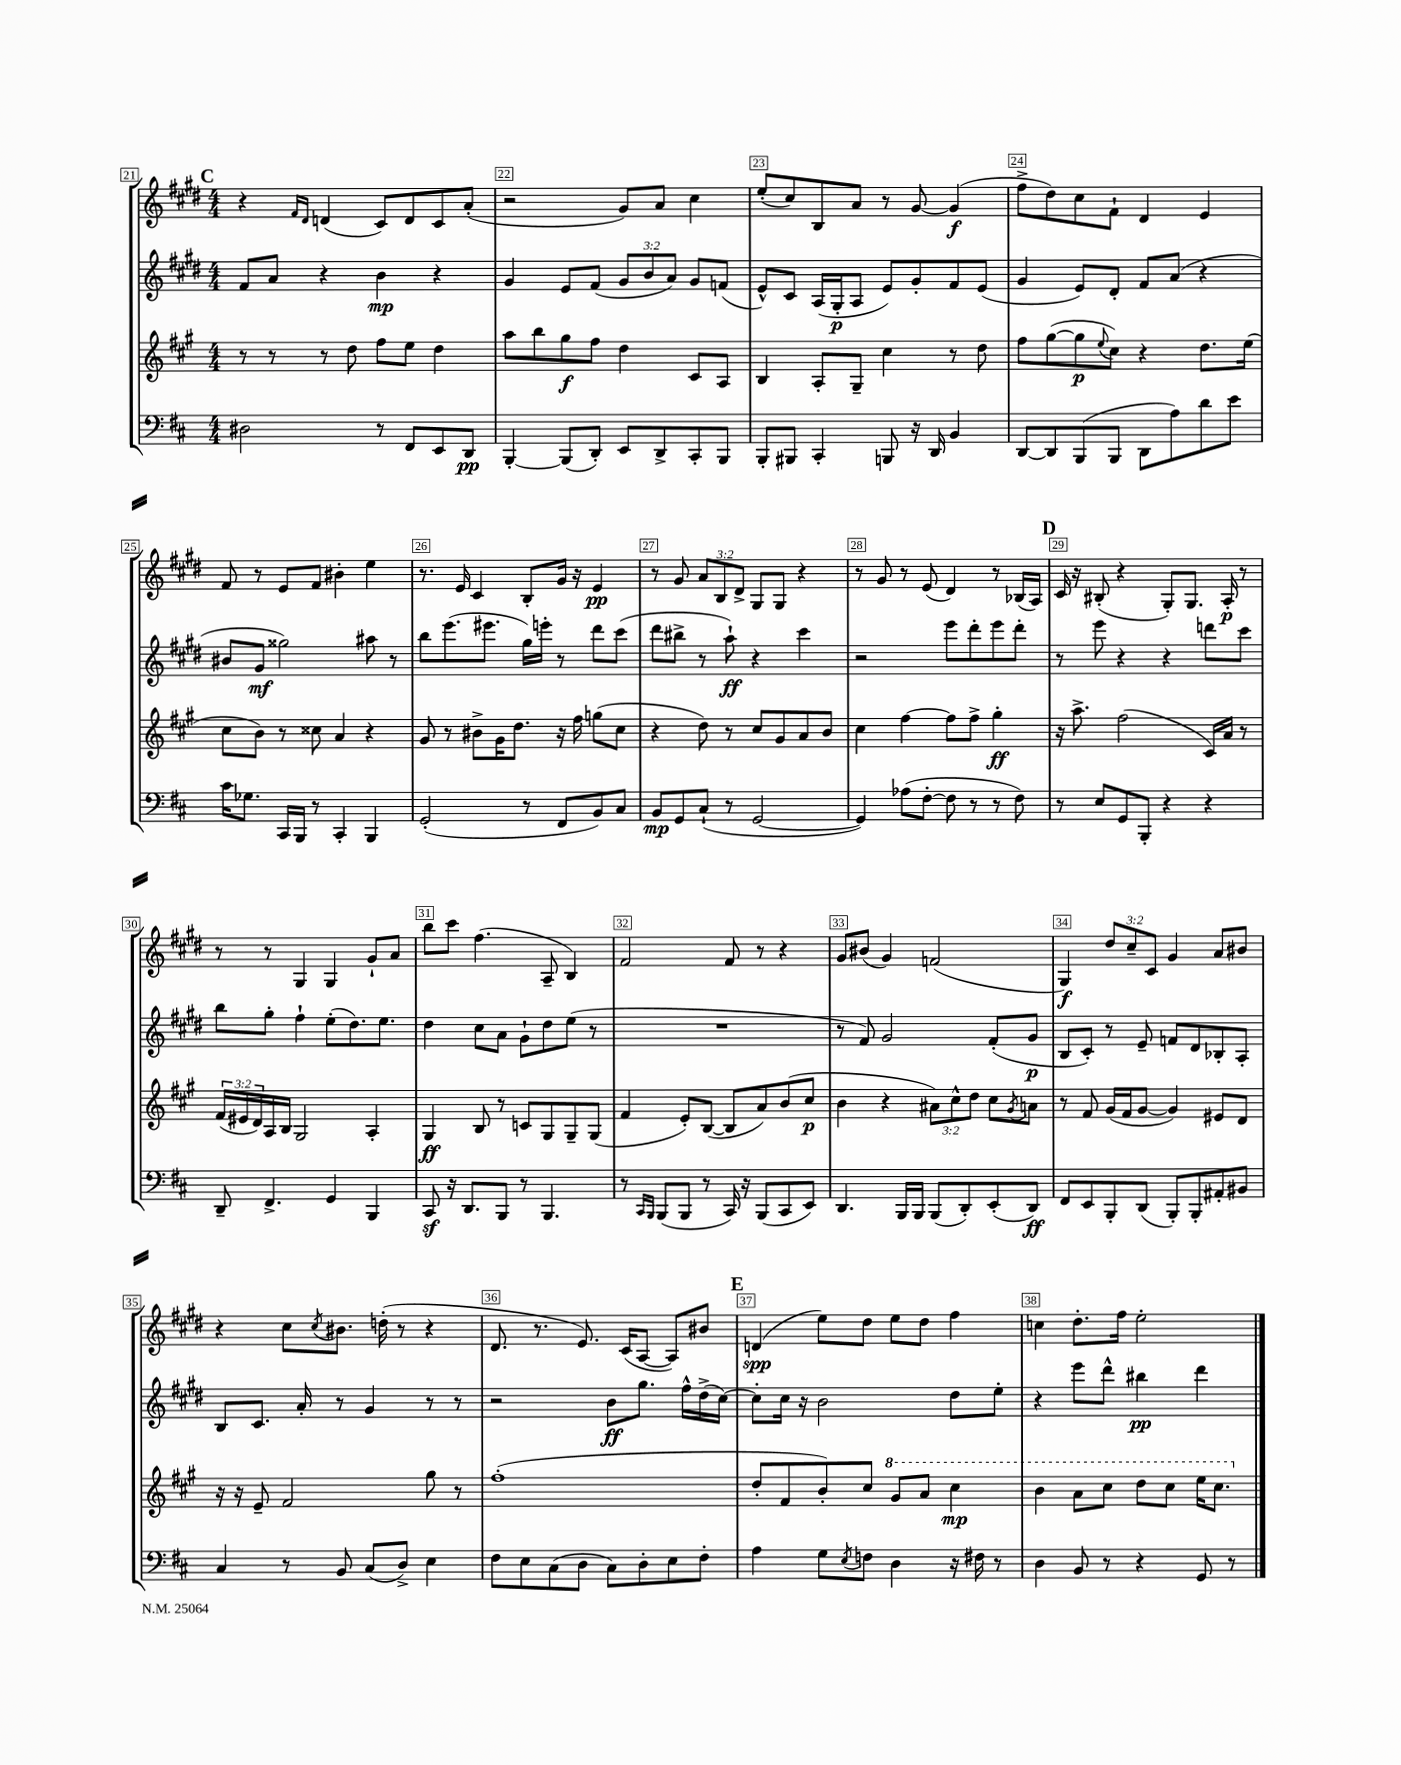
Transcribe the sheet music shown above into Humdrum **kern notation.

**kern	**kern	**kern	**kern
*staff4	*staff3	*staff2	*staff1
*clefF4	*clefG2	*clefG2	*clefG2
*k[f#c#]	*k[f#c#g#]	*k[f#c#g#d#]	*k[f#c#g#d#]
*M4/4	*M4/4	*M4/4	*M4/4
2D#	8r	8f#	4r
.	8r	8a	.
.	.	.	16qqf#
.	.	.	16qqd#
.	8r	4r	(4d
.	8dd	.	.
8r	8ff#	4b	8c#)
8FF#	8ee	.	8d
8EE	4dd	4r	8c#
8DD	.	.	(8a'
=	=	=	=
[4BBB'	8aa	4g#	2r
.	8bb	.	.
(8BBB]	8gg#	8e	.
8DD')	8ff#	(8f#	.
8EE	4dd	12g#	8g#)
.	.	12b	.
8DD^	.	.	8a
.	.	12a)	.
8CC#'	8c#	8g#	4cc#
8BBB	8A	(8f	.
=	=	=	=
8BBB'	4B	8e^^)	(8ee'
8BBB#	.	8c#	8cc#)
4CC#'	8A'	(16A	8B
.	.	16G#'	.
.	8G#~	8A	8a
8BBB	4cc#	8e)	8r
16r	.	8g#'	[8g#
16DD	.	.	.
4BB	8r	8f#	(4g#]
.	8dd	(8e	.
=	=	=	=
[8DD	8ff#	4g#	8ff#^
8DD]	([8gg#	.	8dd#)
(8BBB	8gg#]	8e)	8cc#
.	8qqee	.	.
8BBB	8cc#)	8d#'	8f#`
8DD	4r	8f#	4d#
8A)	.	(8a	.
8d	8.dd	4r	4e
8e	.	.	.
.	(16ee	.	.
=	=	=	=
16c#	8cc#	8b#	8f#
8.G-	.	.	.
.	8b)	8g#	8r
16CC#	8r	2gg##)	8e
16BBB	.	.	.
8r	8cc##	.	8f#
4CC#'	4a	.	4b#'
4BBB	4r	8aa#	4ee
.	.	8r	.
=	=	=	=
(2GG'	8g#	8bb	8.r
.	8r	(8.eee	.
.	.	.	16e
.	8b#^	.	4c#
.	.	8.eee#	.
.	16g#	.	.
.	8.dd	.	.
8r	.	16gg#)	8B'
.	.	16eee'	.
8FF#	16r	8r	16g#
.	16ff#	.	16r
8BB)	(8gg	8ddd#	4e
8C#	8cc#	(8ccc#	.
=	=	=	=
8BB	4r	8ddd#	8r
8GG	.	8bb#^	8g#
(8C#`	8dd)	8r	12a
.	.	.	12B
8r	8r	8aa`)	.
.	.	.	12d#^
[2GG	8cc#	4r	8G#
.	8g#	.	8G#
.	8a	4ccc#	4r
.	8b	.	.
=	=	=	=
4GG])	4cc#	2r	8r
.	.	.	8g#
(8A-	[4ff#	.	8r
[8F#'	.	.	(8e
8F#]	8ff#]	8eee	4d#)
8r	8ff#^	8ddd#'	.
8r	4gg#'	8eee	8r
8F#)	.	8ddd#'	(16B-
.	.	.	16A)
=	=	=	=
8r	16r	8r	16c#
.	8.aa^	.	16r
8E	.	8eee	(8B#'
8GG	(2ff#	4r	4r
8BBB'	.	.	.
4r	.	4r	8G#')
.	.	.	8.G#
4r	16c#)	8ddd	.
.	16a	.	16A'
.	8r	8ccc#	8r
=	=	=	=
8DD~	(24f#	8bb	8r
.	24e#	.	.
.	24d)	.	.
4.FF#^	16A	8gg#'	8r
.	16B	.	.
.	2G#	4ff#`	4G#
4GG	.	(8ee'	4G#
.	.	8.dd#)	.
4BBB	4A'	.	8g#`
.	.	8.ee	.
.	.	.	8a
=	=	=	=
8CC#	4G#	4dd#	8bb
16r	.	.	8ccc#
8.DD	.	.	.
.	8B	8cc#	(4.ff#
8BBB	8r	8a	.
8r	8c	8g#`	.
4.BBB	8G#	8dd#	8A~
.	8G#~	(8ee	4B)
.	(8G#	8r	.
=	=	=	=
8r	4f#	1r	2f#
16qqCC#	.	.	.
16qqBBB	.	.	.
(8BBB	.	.	.
8BBB	8e')	.	.
8r	([8B	.	.
16CC#)	8B]	.	8f#
16r	.	.	.
(8BBB	8a)	.	8r
8CC#	(8b	.	4r
8EE)	8cc#	.	.
=	=	=	=
4.DD	4b	8r	8g#
.	.	8f#)	(8b#
.	4r	2g#	4g#)
16BBB	.	.	.
16BBB	.	.	.
(8BBB	12a#)	.	(2f
.	12cc#^^	.	.
8DD')	.	.	.
.	12dd	.	.
(8EE'	8cc#	(8f#'	.
.	8qg#	.	.
8DD)	8a	8g#	.
=	=	=	=
8FF#	8r	8B	4G#)
8EE	8f#	8c#')	.
8BBB'	(16g#	8r	12dd#
.	16f#	.	.
.	.	.	12cc#~
(8DD	[8g#	8e~	.
.	.	.	12c#
8BBB')	4g#])	8f	4g#
8BBB'	.	8d#	.
8AA#'	8e#	8B-'	8a
8BB#	8d	8A'	8b#
=	=	=	=
4C#	16r	8B	4r
.	16r	.	.
.	8e~	8.c#	.
8r	2f#	.	8cc#
.	.	16a'	.
.	.	.	8qcc#
8BB	.	8r	8.b#
(8C#	.	4g#	.
.	.	.	(16dd'
8D^)	.	.	8r
4E	8gg#	8r	4r
.	8r	8r	.
=	=	=	=
8F#	(1ff#'	2r	8.d#
8E	.	.	.
.	.	.	8.r
(8C#	.	.	.
8D	.	.	8.e)
8C#)	.	8b	.
.	.	.	(16c#
8D'	.	8.gg#	[8A
8E	.	.	8A])
.	.	16ff#^^	.
8F#'	.	(16dd#^	8b#
.	.	[16cc#)	.
=	=	=	=
4A	8dd'	8cc#']	(4d
.	8f#	16cc#	.
.	.	16r	.
8G	8b')	2b	8ee)
8qE	.	.	.
8F	8cc#	.	8dd#
4D	8gg#	.	8ee
.	8aa	.	8dd#
16r	4ccc#	8dd#	4ff#
16F#	.	.	.
8r	.	8ee'	.
=	=	=	=
4D	4bb	4r	4cc
8BB	8aa	8eee	8.dd#'
8r	8ccc#	8ddd#^^	.
.	.	.	16ff#
4r	8ddd	4bb#	2ee'
.	8ccc#	.	.
8GG	16eee	4ddd#	.
.	8.ccc#	.	.
8r	.	.	.
==	==	==	==
*-	*-	*-	*-
